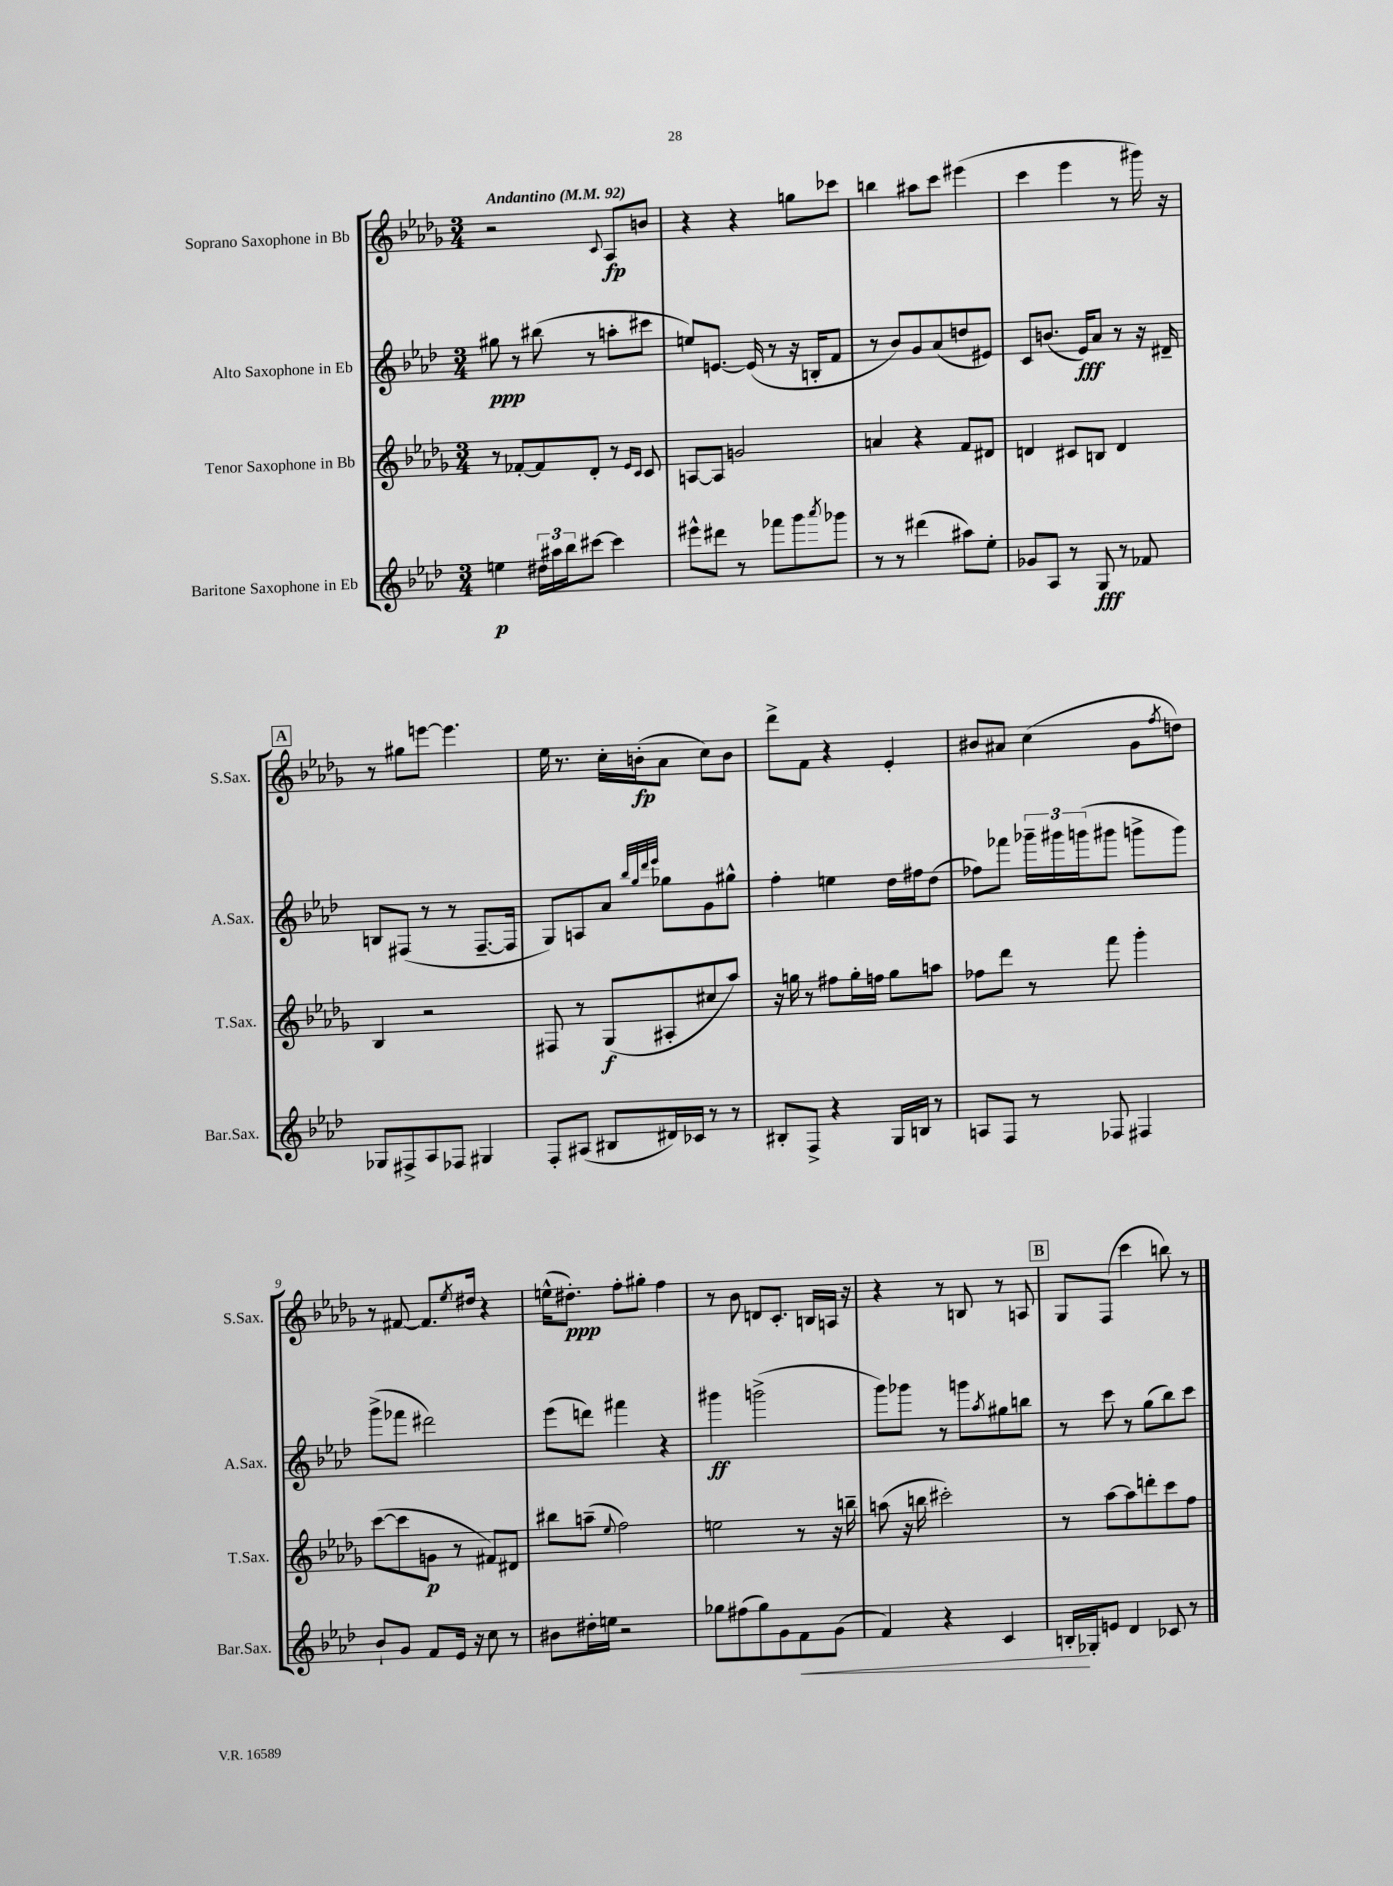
<<
\new StaffGroup <<
\new Staff = "s0" \with { instrumentName = "Soprano Saxophone in Bb" shortInstrumentName = "S.Sax." } {
    \clef treble \key des \major \numericTimeSignature \time 3/4 \tempo "Andantino" 4 = 92
    r2 \appoggiatura { c'8 } aes8\fp b'8 |
    r4 r4 g''8 ces'''8 |
    b''4 ais''8 c'''8 eis'''4( |
    c'''4 ees'''4 r8 gis'''16) r16 |
    \mark \markup { \box "A" } r8 gis''8 e'''8~ e'''4. |
    ees''16 r8. c''16-. b'16-.\fp( aes'8 c''8) b'8 |
    des'''8-> f'8 r4 ees'4-. |
    bis'8 ais'8 c''4( ges'8 \acciaccatura { f''8 } d''8) |
    r8 fis'8~ fis'8. \acciaccatura { ees''8 } dis''16 r4 |
    e''16-^( dis''8.-.\ppp) f''8-. gis''8-. f''4 |
    r8 bes'8 d'8 c'8.-. b16 a16 r16 |
    r4 r8 b8 r8 a8 |
    \mark \markup { \box "B" } ges8 f8( c'''4 b''8) r8 \bar "|." |
}
\new Staff = "s1" \with { instrumentName = "Alto Saxophone in Eb" shortInstrumentName = "A.Sax." } {
    \clef treble \key aes \major \numericTimeSignature \time 3/4
    gis''8\ppp r8 bis''8( r8 a''8-. cis'''8 |
    e''8) e'8.~ e'16( r8 r16 b16-. f'8 |
    r8 bes'8) g'8 aes'8( d''8 eis'8) |
    c'8 b'8.( ees'16\fff) aes'8 r8 r16 dis'16-- |
    \mark \markup { \box "A" } b8 fis8( r8 r8 fis8.~-- fis16 |
    g8) a8 aes'8 \grace { bes''32 g''32 des'''32 ees'''32 } ges''8 g'8 gis''8-^ |
    f''4-. e''4 des''16 fis''16 des''8( |
    fes''8) fes'''8 \tuplet 3/2 { ges'''16-- gis'''16 g'''16( } gis'''8 g'''8-> g'''8) |
    g'''8->( fes'''8 dis'''2) |
    ees'''8( d'''8) fis'''4 r4 |
    gis'''4\ff g'''2->( |
    g'''8) ges'''8 r8 g'''8 \acciaccatura { aes''8 } gis''8 b''8 |
    \mark \markup { \box "B" } r8 c'''8 r8 g''8( bes''8) c'''8 \bar "|." |
}
\new Staff = "s2" \with { instrumentName = "Tenor Saxophone in Bb" shortInstrumentName = "T.Sax." } {
    \clef treble \key des \major \numericTimeSignature \time 3/4
    r8 fes'8~-. fes'8 des'8-. r8 \grace { ees'16 c'16 } c'8 |
    a8~ a8 g'2 |
    a'4 r4 f'8 dis'8 |
    d'4 cis'8 b8 d'4 |
    \mark \markup { \box "A" } bes4 r2 |
    fis8 r8 ges8\f( ais8-. cis''8 aes''8) |
    r16 g''16 r8 fis''8 g''16-. f''16 g''8 a''8 |
    fes''8 des'''8 r8 f'''8 ges'''4-. |
    c'''8~( c'''8 g'8\p r8 fis'8) dis'8 |
    bis''8 a''8--( \appoggiatura { ees''8 } f''2) |
    e''2 r8 r16 b''16-- |
    a''8( r16 b''16 cis'''2-.) |
    \mark \markup { \box "B" } r8 aes''8~ aes''8 d'''8-. c'''8 f''8 \bar "|." |
}
\new Staff = "s3" \with { instrumentName = "Baritone Saxophone in Eb" shortInstrumentName = "Bar.Sax." } {
    \clef treble \key aes \major \numericTimeSignature \time 3/4
    e''4\p \tuplet 3/2 { dis''16 ais''16 bes''16 } cis'''8~ cis'''4 |
    eis'''8-^ dis'''8 r8 fes'''8 g'''8 \acciaccatura { aes'''8 } ges'''8 |
    r8 r8 dis'''4( ais''8) ees''8-. |
    ges'8 aes8 r8 g8\fff r8 fes'8 |
    \mark \markup { \box "A" } ges8 fis8-> aes8 fes8 gis4 |
    f8-. ais8( bis8 dis'16) ces'16 r8 r8 |
    bis8-. f8-> r4 g16 b16 r8 |
    a8 f8 r8 fes8 fis4 |
    bes'8-! g'8 f'8 ees'16 r16 c''8 r8 |
    bis'8 dis''16-. e''16 r2 |
    ges''8 fis''8( ges''8) g'8 f'8\< g'8( |
    f'4) r4 c'4 |
    \mark \markup { \box "B" } b16-.\! ges16-. e'8 des'4 ces'8 r8 \bar "|." |
}
>>
>>
